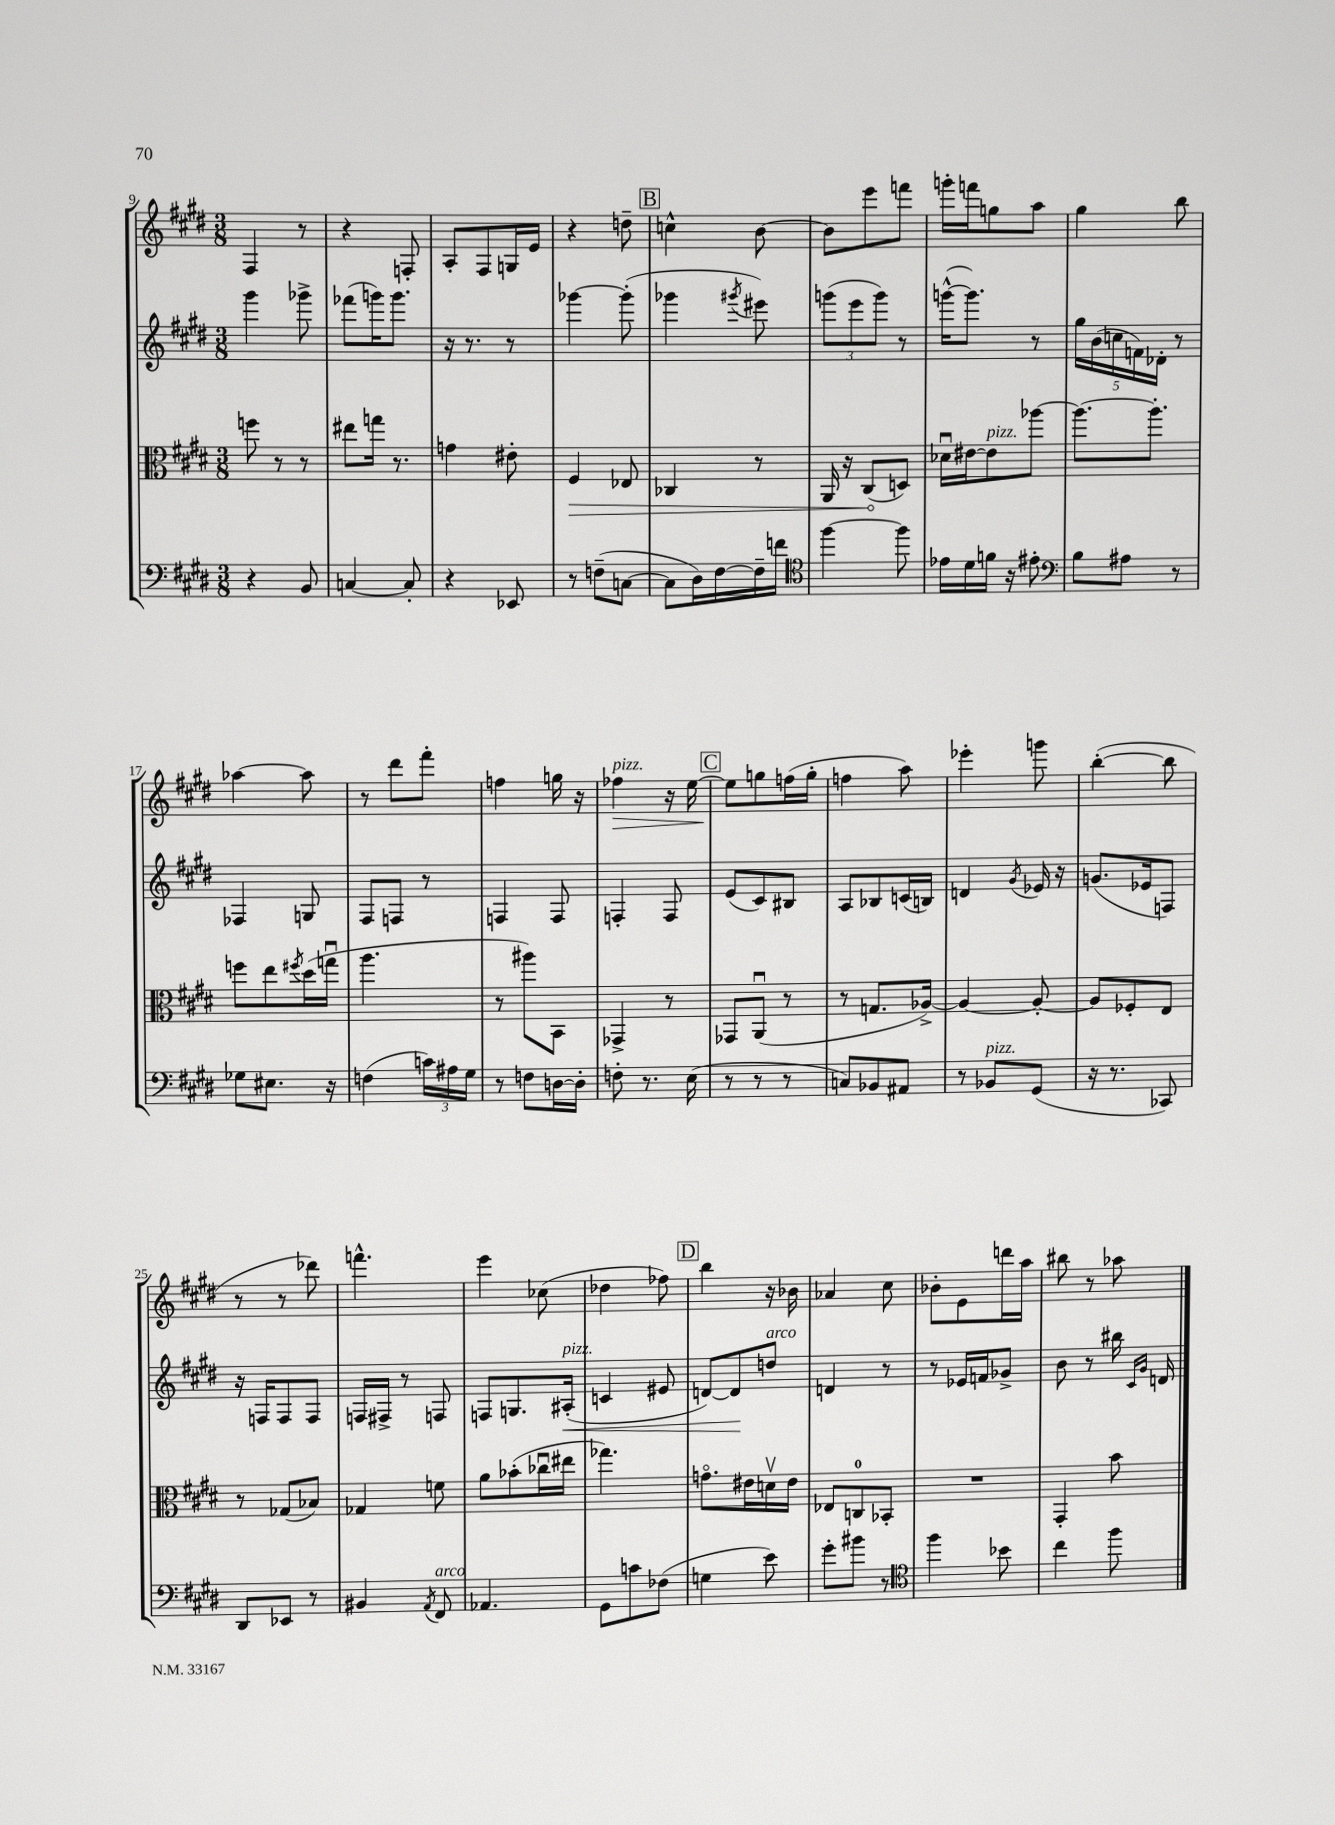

**kern	**kern	**kern	**kern
*staff4	*staff3	*staff2	*staff1
*clefF4	*clefC3	*clefG2	*clefG2
*k[f#c#g#d#]	*k[f#c#g#d#]	*k[f#c#g#d#]	*k[f#c#g#d#]
*M3/8	*M3/8	*M3/8	*M3/8
4r	8ff	4ggg#	4F#
.	8r	.	.
8BB	8r	8ggg-^	8r
=	=	=	=
[4C	8ee#	(8fff-	4r
.	16gg	16ggg)	.
.	8.r	8.ggg	.
8C']	.	.	8F'
=	=	=	=
4r	4g	16r	8A'
.	.	8.r	.
.	.	.	8F#
8EE-	8e#'	8r	16G
.	.	.	16e
=	=	=	=
8r	4F#	[4ggg-	4r
(8F~	.	.	.
[8C	8E-	(8ggg-']	8dd~
=	=	=	=
8C]	4C-	4ggg-	4cc^^
16D#)	.	.	.
[16F#	.	.	.
.	.	8qggg#	.
16F#~]	8r	8eee#)	[8b
16f	.	.	.
=	=	=	=
*clefC4	*	*	*
[4ff#	16AA	(12ggg	8b]
.	16r	.	.
.	.	12eee	.
.	(8C#	.	8eee
.	.	12ggg)	.
8ff#]	8D)	8r	8fff
=	=	=	=
16e-	16d-u	([16ggg^^	16ggg'
16d#	[16e#	8.ggg])	16fff
16f	8e#]	.	8gg
16r	.	.	.
8e#'	[8aa-	8r	8aa
=	=	=	=
*clefF4	*	*	*
8B	8.aa-_	20gg#	4gg#
.	.	(20b	.
.	.	20cc	.
8A#	.	.	.
.	.	20f)	.
.	8.aa-']	.	.
.	.	20d-'	.
8r	.	8r	8bb
=	=	=	=
8G-	8ff	4F-	[4aa-
8.E#	8ee	.	.
.	8qff#	.	.
.	(16dd#	8G	8aa-]
16r	16ggu	.	.
=	=	=	=
(4F	4.aa	8F#	8r
.	.	8F	8ddd#
24c)	.	8r	8fff#'
24A#	.	.	.
24G#	.	.	.
=	=	=	=
8r	8r	4F	4ff
8F	8aa#)	.	.
[16D	8BB	8F	16gg
16D']	.	.	16r
=	=	=	=
8F'	4GG-^	4F'	4ff-
8.r	.	.	.
.	8r	8F	16r
(16E	.	.	[16ee
=	=	=	=
8r	8GG-	(8e	8ee]
8r	(8AAu	8c#)	8gg
8r	8r	8B#	(16ff
.	.	.	16gg'
=	=	=	=
8C)	8r	8A	4ff
8BB-	8.G	8B-	.
8AA#	.	(16c	8aa)
.	[16A-^)	16B)	.
=	=	=	=
8r	4A-_	4d	4eee-'
8BB-	.	.	.
.	.	8qg#	.
(8GG#	8A-'_	16e-	8ggg
.	.	16r	.
=	=	=	=
16r	8A-]	(8.g	([4bb'
8.r	.	.	.
.	8F-'	.	.
.	.	16e-	.
8CC-)	8E	8F)	8bb]
=	=	=	=
8DD#	8r	16r	8r
.	.	16F	.
8EE-	(8G-	8F	8r
8r	8B-)	8F	8ddd-)
=	=	=	=
4BB#	4G-	16F	4.fff^^
.	.	16F#^	.
.	.	8r	.
8qAA	.	.	.
8FF#	8f	8F	.
=	=	=	=
4.AA-	8a	8F	4eee
.	(8b-'	8.G	.
.	16cc-u	.	(8cc-
.	16ee#	(16A#'	.
=	=	=	=
8GG#	4.gg-)	4c	4dd-
8c	.	.	.
(8F-	.	8e#	8ff-)
=	=	=	=
4G	8.go	[8d)	4bb
.	.	8d]	.
.	16e#	.	.
8e)	16dv	8dd	16r
.	16e#	.	16b-
=	=	=	=
8g#'	8E-	4d	4a-
8b#	8C	.	.
8r	8BB-'	8r	8cc#
=	=	=	=
*clefC4	*	*	*
4ff#	4.r	8r	8b-'
.	.	16e-	8e
.	.	16f	.
8b-	.	8g-^	16ddd
.	.	.	16aa
=	=	=	=
4cc#	4GG#'	8b	8bb#
.	.	8r	8r
8ff#	8b	16bb#	8aa-
.	.	16qqc#	.
.	.	16qqg#	.
.	.	16d	.
==	==	==	==
*-	*-	*-	*-
